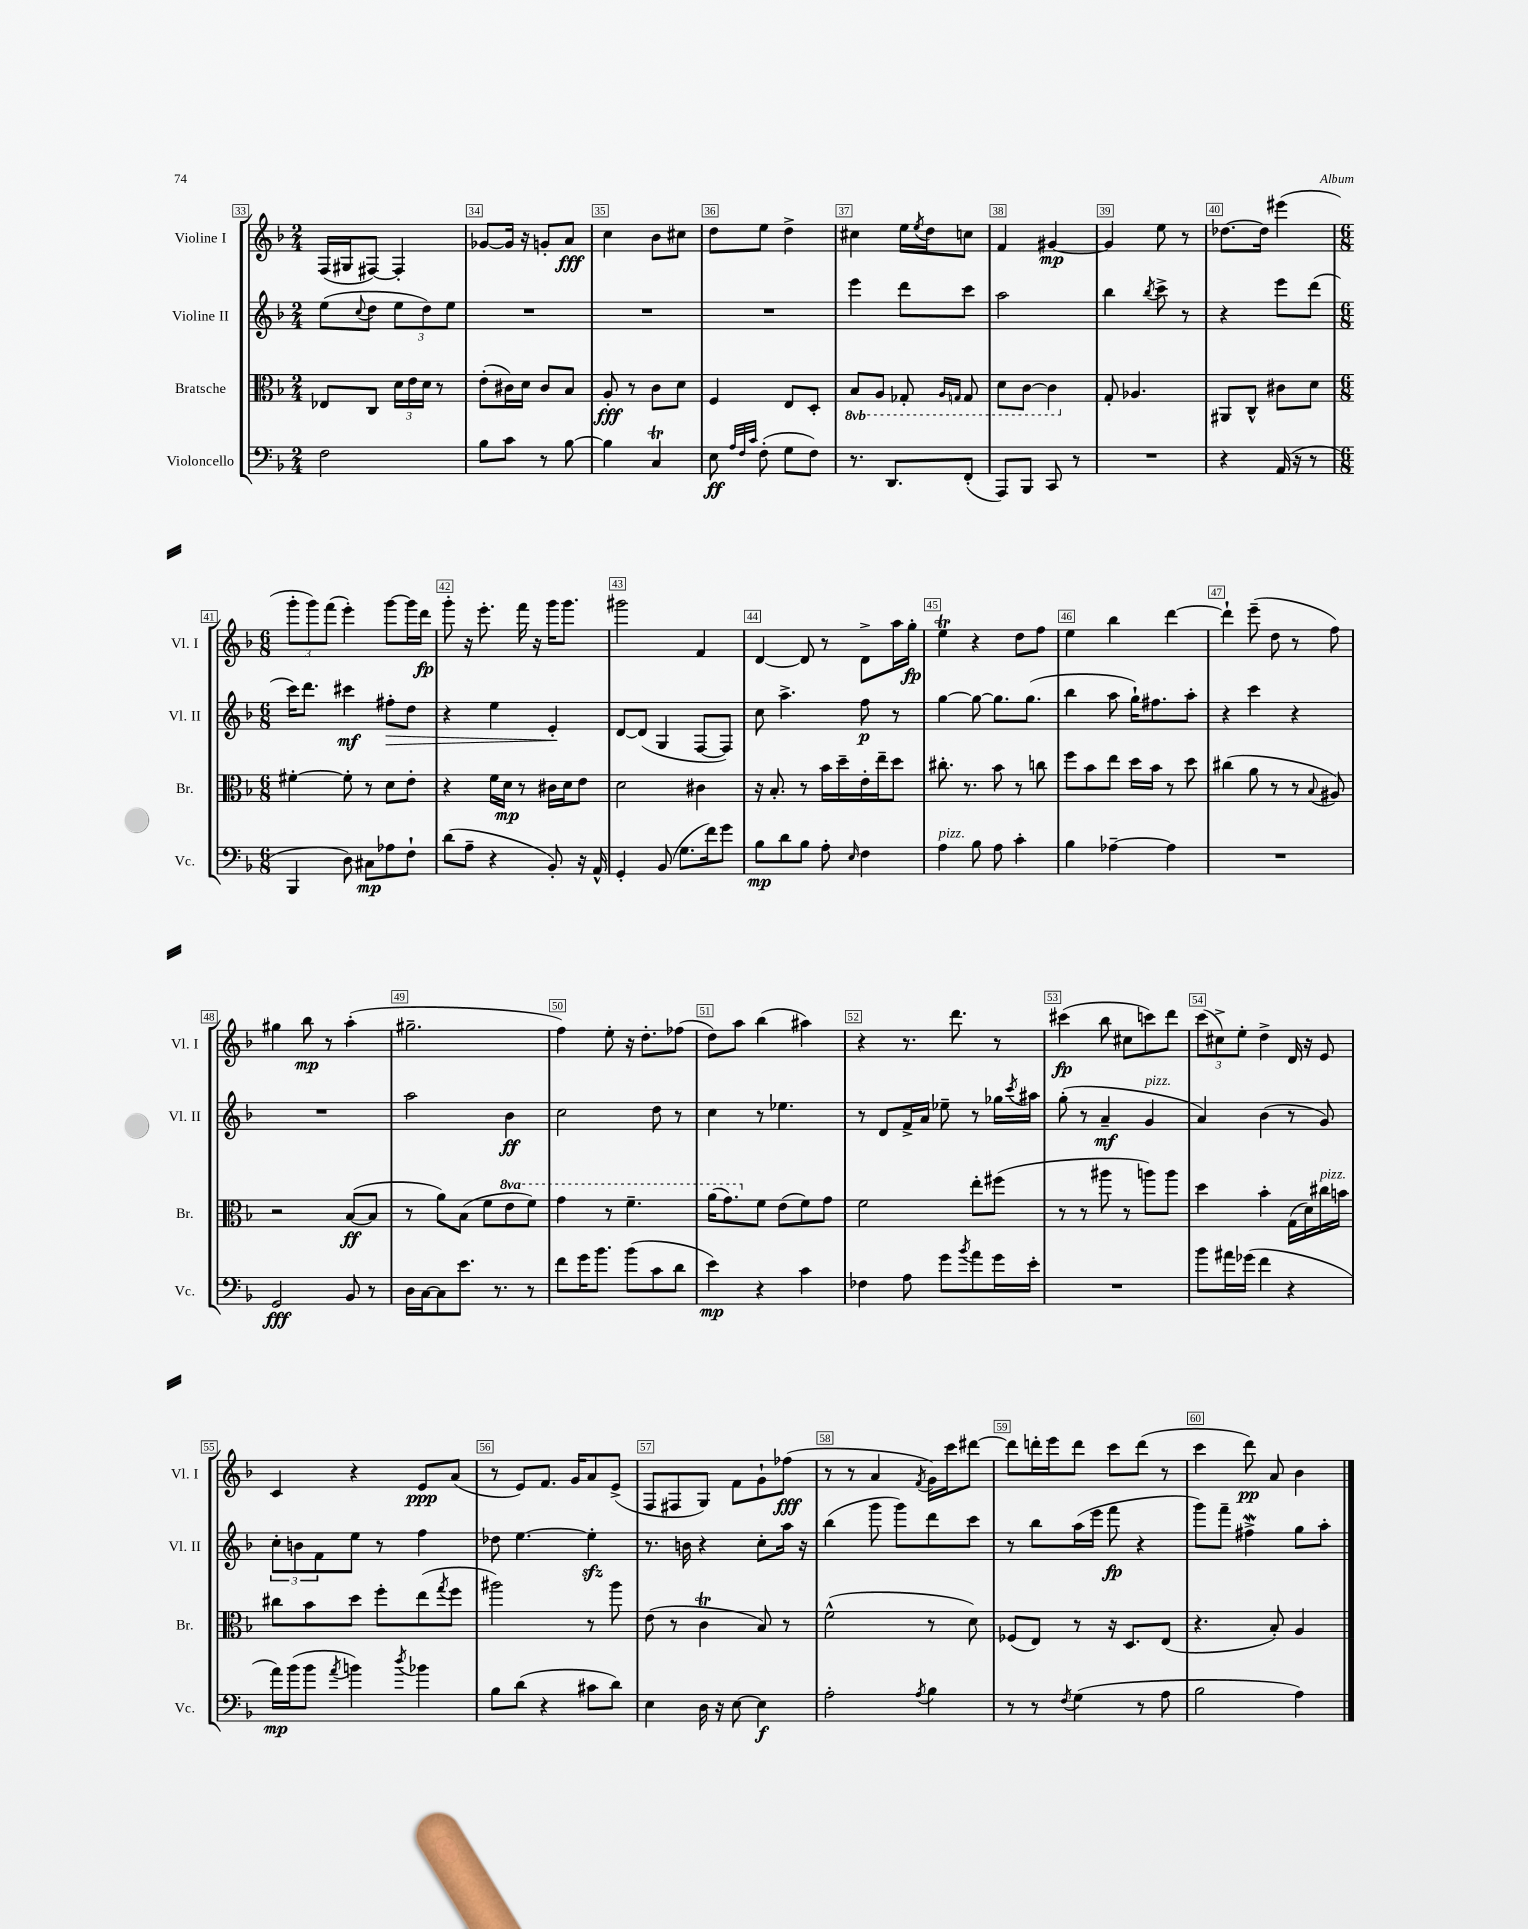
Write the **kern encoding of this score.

**kern	**kern	**kern	**kern
*staff4	*staff3	*staff2	*staff1
*clefF4	*clefC3	*clefG2	*clefG2
*k[b-]	*k[b-]	*k[b-]	*k[b-]
*M2/4	*M2/4	*M2/4	*M2/4
2F\	8E-/L	(8ee\L	(16F/LL
.	.	.	16G#/J
.	.	8qqcc/	.
.	8C/J	8dd\J	[8F#/J)
.	24d\LL	12ee\L	4F#'/]
.	24e\	.	.
.	24d\JJ	12dd\)	.
.	8r	.	.
.	.	12ee\J	.
=	=	=	=
8B-\L	(8e'\L	2r	[8g-/L
8c\J	16c#\L)	.	16g-/]Jk
.	16d\JJ	.	16r
8r	8c#/L	.	8g'/L
[8B-\	8B-/J	.	8a/J
=	=	=	=
4B-\]	8A'/	2r	4cc\
.	8r	.	.
4C/	8c\L	.	8b-\L
.	8d\J	.	8cc#\J
=	=	=	=
8E\	4F/	2r	8dd\L
32qqA/LLL	.	.	.
32qqF/	.	.	.
32qqc/JJJ	.	.	.
(8F'\	.	.	8ee\J
8G\L	8E/L	.	4dd^\
8F\J)	8D'/J	.	.
=	=	=	=
8.r	8BB-/L	4eee\	4cc#\
.	8AA/J	.	.
8.DD/L	.	.	.
.	8GG-'/	8ddd\L	16ee\LL
.	.	.	8qee/
.	.	.	16dd\J
.	16qqAA/LL	.	.
.	16qqGG/JJ	.	.
(8FF'/J	8GG/	8ccc\J	8cc\J
=	=	=	=
8AAA/L)	8D\L	2aa\	4f/
8BBB-/J	[8C\J	.	.
8CC/	4C\]	.	[4g#/
8r	.	.	.
=	=	=	=
2r	8G'/	4bb-\	4g#/]
.	4.A-/	.	.
.	.	8qbb-/	.
.	.	8ccc^\	8ee\
.	.	8r	8r
=	=	=	=
4r	8AA#/L	4r	[8.dd-\L
.	8C^^/J	.	.
.	.	.	16dd-\]Jk
(16AA/	8c#\L	8eee\L	(4eee#\
16r	.	.	.
8r	8d\J	(8ddd\J	.
=	=	=	=
*M6/8	*M6/8	*M6/8	*M6/8
4BBB-/	[4f#'\	16ccc\LK)	12ggg'\L
.	.	8.ddd\J	.
.	.	.	12ggg\)
.	.	.	(12fff\J
8D\)	8f#'\]	4ccc#\	4eee'\)
8C#\L	8r	.	.
8A-\	8d\L	8ff#'\L	[8ggg\L
8F`\J	8e'\J	8dd\J	16ggg\]L
.	.	.	16ddd\JJ
=	=	=	=
(8d\L	4r	4r	8ggg'\
8A~\J	.	.	16r
.	.	.	8.eee'\
4r	16f\LL	4ee\	.
.	16d\JJ	.	.
.	8r	.	16fff\
.	.	.	16r
8BB-'/)	16c#\LL	4e'/	16ggg\LK
.	16d\J	.	8.ggg\J
16r	8e\J	.	.
16AA^^/	.	.	.
=	=	=	=
4GG'/	2d\	[8d/L	2ggg#\
.	.	(8d/]J	.
(8BB-/	.	4G/	.
8.G\L	.	.	.
.	4c#\	[8F/L	4f/
16f\k)	.	.	.
8g\J	.	8F/]J)	.
=	=	=	=
8B-\L	16r	8cc\	[4d/
.	8.B-'/	.	.
8d\	.	4.aa^\	.
8B-\J	8r	.	8d/]
8A'\	16b-\LL	.	8r
.	16dd~\	.	.
16qqE/	.	.	.
4F\	16e'\	8ff\	8d^\L
.	16ee~\J	.	.
.	8dd\J	8r	16aa\L
.	.	.	16gg'\JJ
=	=	=	=
4A\	8.cc#'\	[4gg\	4ee\
.	8.r	.	.
8B-\	.	8gg\_	4r
8A\	8b-\	8.gg\]L	.
4c'\	8r	.	8dd\L
.	.	(8.gg\J	.
.	8cc\	.	8ff\J
=	=	=	=
4B-\	8ff\L	4bb-\	4ee\
.	8b-\	.	.
[4A-~\	8ee\J	8aa\	4bb-\
.	16dd\LL	16gg`\LK)	.
.	16b-\JJ	8.ff#\	.
4A-\]	8r	.	[4ddd\
.	8dd\	8aa'\J	.
=	=	=	=
2.r	(4cc#\	4r	4ddd`\]
.	8a\	4ccc\	(8eee~\
.	8r	.	8dd\
.	8r	4r	8r
.	8qqB-/	.	.
.	8A#/)	.	8ff\)
=	=	=	=
2GG/	2r	2.r	4gg#\
.	.	.	8bb-\
.	.	.	8r
8BB-/	([8B-/L	.	(4aa'\
8r	8B-/]J	.	.
=	=	=	=
16D\LL	8r	2aa\	2.gg#~\
[16C\J	.	.	.
8C\]	8a\L)	.	.
8.e\J	(8B-\J	.	.
.	8f\L	.	.
8.r	.	.	.
.	8ee\	4b-\	.
8r	8ff\J)	.	.
=	=	=	=
8f\L	4gg\	2cc\	4ff\)
16g\K	.	.	.
8.b-\J	.	.	.
.	8r	.	8ee'\
(8b-\L	4.ff~\	.	16r
.	.	.	8.dd'\L
8c\	.	8dd\	.
8d\J	.	8r	(8ff-\J
=	=	=	=
4e\)	(16aa\LK	4cc\	8dd\L)
.	8.gg\)	.	.
.	.	.	8aa\J
4r	8f\J	8r	(4bb-\
.	(8e\L	4.ee-\	.
4c\	8f\)	.	4aa#\)
.	8g\J	.	.
=	=	=	=
4F-\	2f\	8r	4r
.	.	8d/L	.
8A\	.	16f^/L	8.r
.	.	16a/JJ	.
8g\L	.	8ee-~\	.
.	.	.	8.ddd\
8qb-/	.	.	.
8a\	8ee'\L	8r	.
16g\L	(8ff#\J	16gg-\LL	8r
.	.	8qccc/	.
16e'\JJ	.	16aa#\JJ	.
=	=	=	=
2.r	8r	(8gg'\	(4ccc#\
.	8r	8r	.
.	8aa#\	4a~/	8bb-\
.	8r	.	8cc#\L
.	8aa\L)	4g/	8ccc\)
.	8aa\J	.	8ddd\J
=	=	=	=
8b-\L	4dd\	4a/)	(12ccc\L
.	.	.	12cc#^\)
16a#\L	.	.	.
.	.	.	12ee'\J
(16g-\JJ	.	.	.
4f\	4b-'\	(4b-\	4dd^\
4r	(16G\LL	8r	16d/
.	16d\)	.	16r
.	16cc#\	8g/)	8e/
.	16b\JJ	.	.
=	=	=	=
16a\LL)	8cc#\L	12cc'\L	4c/
(16b-\J	.	.	.
.	.	12b\	.
8b-\J	8b-\	.	.
.	.	12f\	.
8qa/	.	.	.
4b\)	8dd\J	8ee\J	4r
.	8ff'\L	8r	.
8qdd/	.	.	.
4b-\	(8ee\	4ff\	8e/L
.	8qgg/	.	.
.	8ff\J	.	(8a/J
=	=	=	=
8B-\L	2aa#\)	8dd-\	8r
(8d\J	.	[4.ee\	8e/L)
4r	.	.	8.f/J
.	.	.	16g/LK
8c#\L	8r	4ee'\]	8a/
8d\J)	8aa#\	.	(8e^/J
=	=	=	=
4E\	(8e\	8.r	8F/L
.	8r	.	8F#/
.	.	16b\	.
16D\	4c\	4r	8G/J)
16r	.	.	.
[8E\	.	.	8f\L
4E\]	8B-/)	8cc'\L	8g`\
.	8r	16aa\Jk	(8ff-\J
.	.	16r	.
=	=	=	=
2A'\	(2f^^\	(4bb-\	8r
.	.	.	8r
.	.	8ggg\	4a/
.	.	8ggg\L)	.
8qA/	.	.	8qf/
4B-\	8r	8ddd\	16g\LL)
.	.	.	16ccc\J
.	8d\)	8ccc\J	[8ddd#\J
=	=	=	=
8r	(8F-/L	8r	8ddd#\]L
8r	8E/J)	8bb-\L	16ddd'\L
.	.	.	16eee\J
8qF/	.	.	.
(4G\	8r	(16aa\L	8ddd\J
.	.	16eee\JJ	.
.	16r	8fff\	8ccc\L
.	8.D/L	.	.
8r	.	4r	(8ddd\J
8A\	(8E/J	.	8r
=	=	=	=
2B-\	4.r	8ggg\L)	4ccc\
.	.	8fff~\J	.
.	.	4ff#^\	8ddd\)
.	8B-'/)	.	8a/
4A\)	4A/	8gg\L	4b-\
.	.	8aa'\J	.
==	==	==	==
*-	*-	*-	*-
